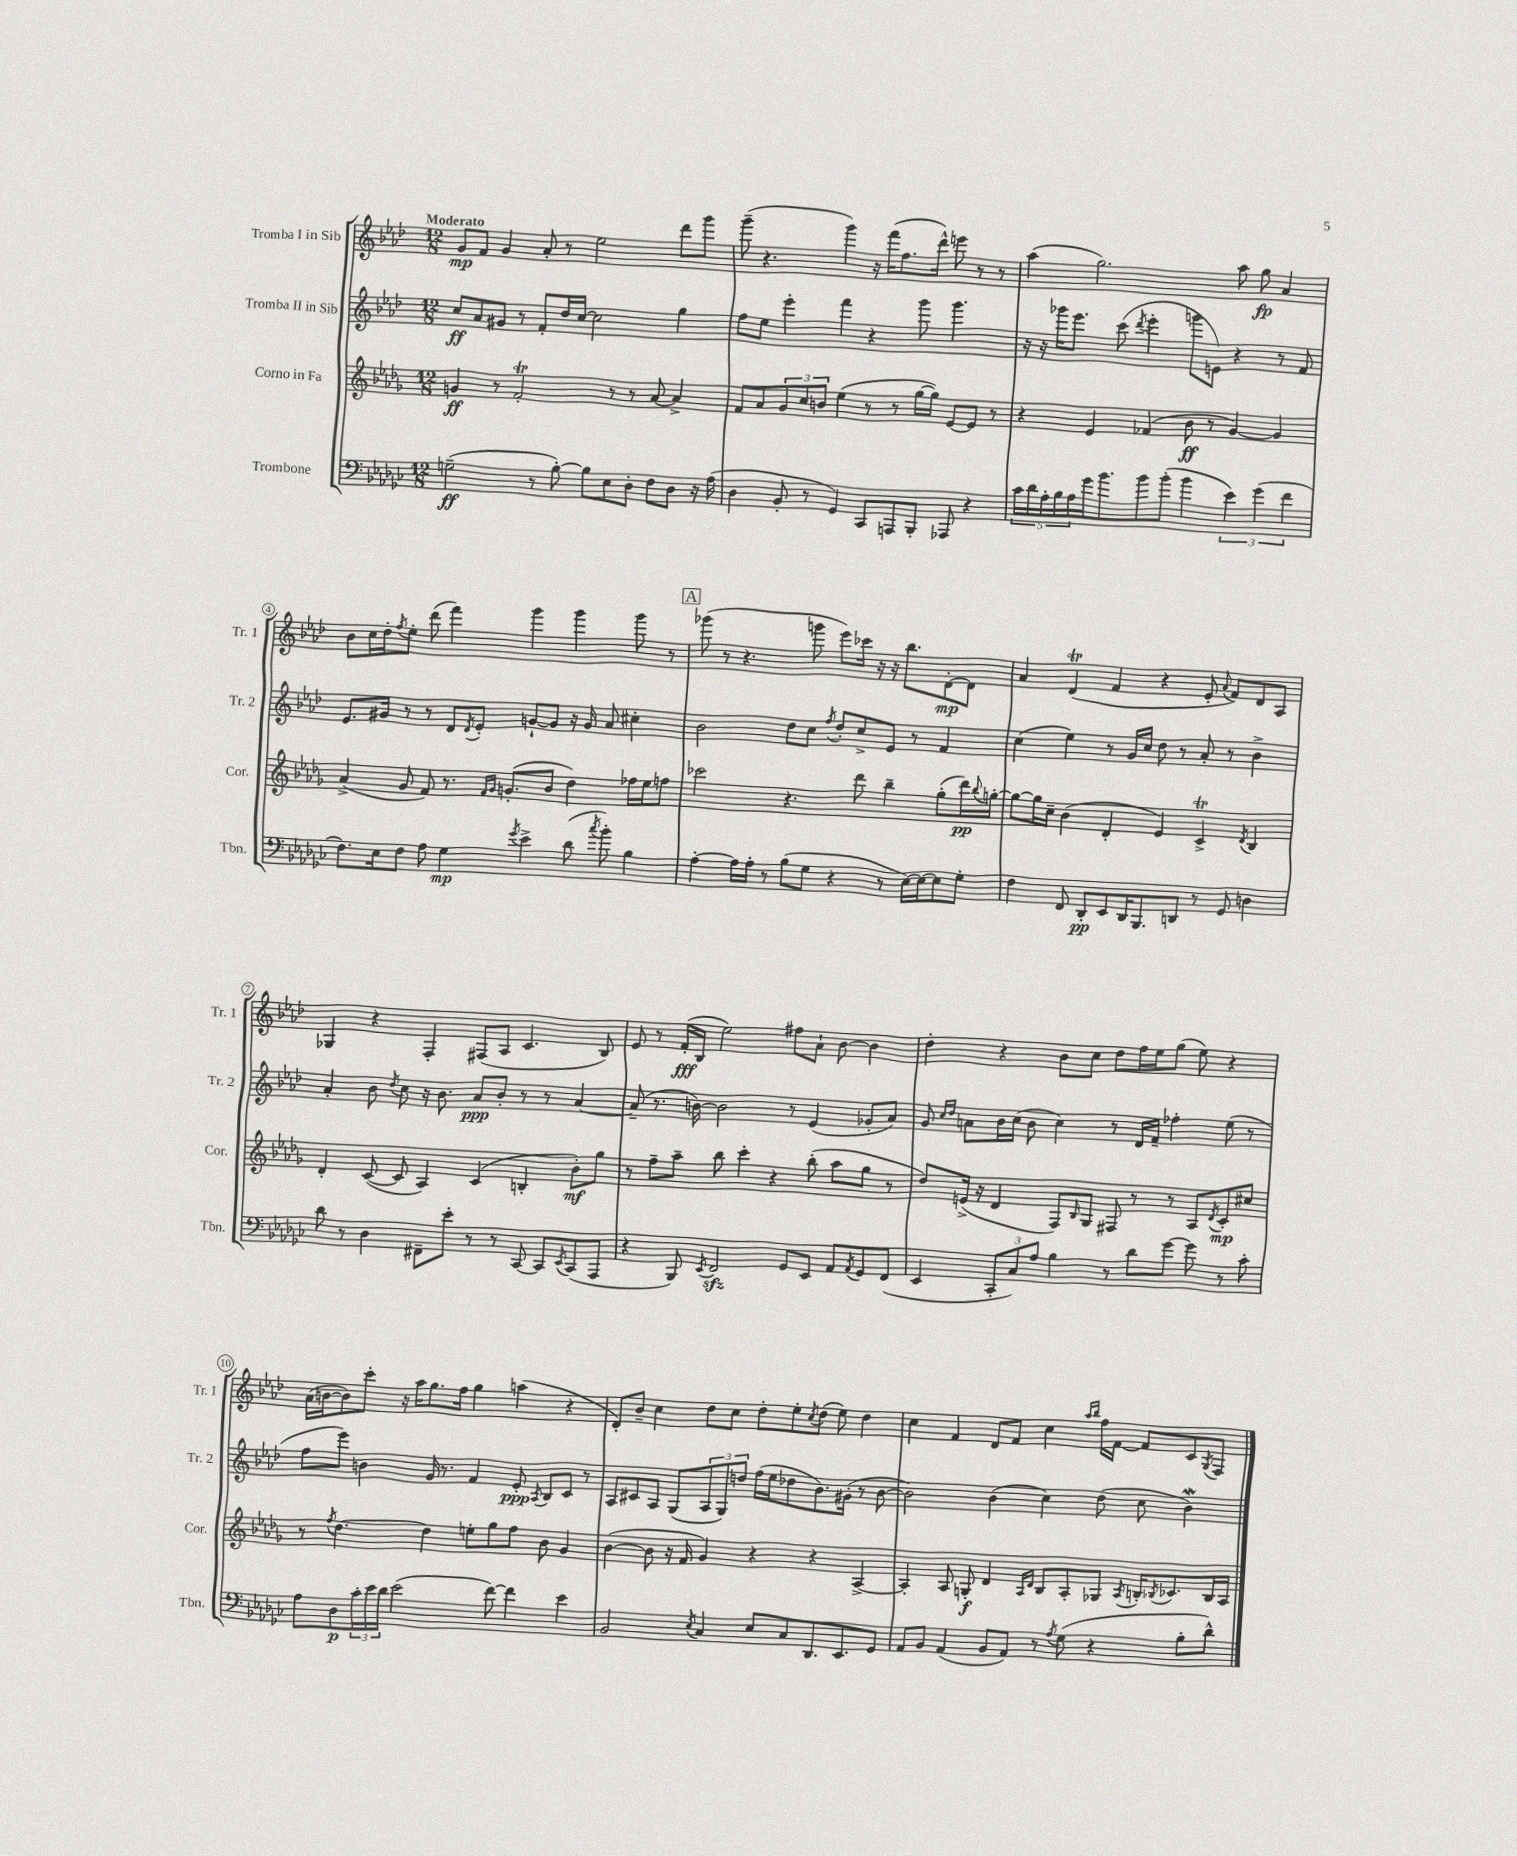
<<
\new StaffGroup <<
\new Staff = "s0" \with { instrumentName = "Tromba I in Sib" shortInstrumentName = "Tr. 1" } {
    \clef treble \key aes \major \numericTimeSignature \time 12/8 \tempo "Moderato"
    g'8\mp f'8 g'4 aes'8-. r8 ees''2 des'''8 g'''8 |
    g'''8--( r4. g'''4) r16 f'''16( f''8. des'''16-^) e'''8 r8 r8 |
    aes''4( g''2.) aes''8 g''8\fp aes'4 |
    bes'8 c''16 des''16-. \acciaccatura { f''8 } ees''8-. des'''8( f'''4) g'''4 g'''4 g'''8 r8 |
    \mark \markup { \box "A" } ges'''8( r8 r4. g'''8 ees'''8) ces'''16 r16 r16 bes''8. des'8~-.\mp des'8 |
    aes'4 des'4\trill( f'4 r4 ees'8-. \appoggiatura { aes'8 } f'8) des'8 aes8 |
    ges4 r4 f4-. fis8( aes8 c'4. bes8) |
    ees'8 r8 f'16-.\fff( bes16 ees''2) fis''8 aes'8-! bes'8~ bes'4 |
    des''4-. r4 bes'8 c''8 des''8 f''16 ees''16 g''8( ees''8) r4 |
    aes'16( b'16~ b'8) c'''8-. r16 aes''16 g''8. f''16 g''4 a''4( r4 |
    des'8-.) bes'8-- c''4 des''8 c''8 des''8-. ees''8-. \acciaccatura { c''8 } des''8( ees''8) des''4 |
    c''4 f'4 des'8 f'8 c''4 \grace { aes''16 bes''16 } f''16 f'16~ f'8 c'8 \acciaccatura { g8 } f8 \bar "|." |
}
\new Staff = "s1" \with { instrumentName = "Tromba II in Sib" shortInstrumentName = "Tr. 2" } {
    \clef treble \key aes \major \numericTimeSignature \time 12/8
    c''8\ff aes'8 gis'8 r8 f'8-. des''16 c''16~ c''2 g''4 |
    f''8 ees''8 ees'''4-. f'''4 r4 g'''8 g'''4. |
    r16 r16 ges'''16 ees'''8. c'''8( \acciaccatura { des'''8 } ees'''4-. g'''8 e'8) r4 r8 f'8 |
    ees'8. gis'16 r8 r8 des'8 \acciaccatura { des'8 } ees'8-. g'8~-! g'8 r16 g'16 aes'8 cis''4-. |
    \mark \markup { \box "A" } bes'2 des''8 c''8 \acciaccatura { f''8 } des''8-. c''8-> ees'8 r8 f'4 |
    c''4( ees''4) r8 g'16 c''16 des''8 r8 aes'8-. r8 bes'4-> |
    aes'4-. bes'8 \acciaccatura { des''8 } c''8 r16 bes'8. aes'8\ppp bes'8-. r8 r8 aes'4~ |
    aes'8--( r8. b'16~) b'2 r8 ees'4( ges'8-. aes'8) |
    g'8 \grace { c''16 des''16 } a'8 bes'16 c''16( bes'8 c''4) r8 des'16 f'16-- fes''4-. ees''8( r8 |
    f''8 ees'''8) b'4 g'16 r8. f'4 ees'8-.\ppp \acciaccatura { aes8 } bes8 c'8 r8 |
    aes8 cis'8 aes8 g8( \tuplet 3/2 { aes8 g8) d''8 } f''16( ees''16 des''8 bes'8.) gis'16-.( r8 bes'8~ |
    bes'2) bes'4( c''4) des''8( c''8 bes'4\mordent) \bar "|." |
}
\new Staff = "s2" \with { instrumentName = "Corno in Fa" shortInstrumentName = "Cor." } {
    \clef treble \key des \major \numericTimeSignature \time 12/8
    g'4\ff r8 f'2-.\trill r8 r8 aes'8~ aes'4-> |
    f'8 aes'8 \tuplet 3/2 { ges'8 c''8 b'8 } ees''4( r8 r8 ges''16~ ges''16) ees'8~ ees'8 r8 |
    r4 ees'4 fes'4( bes'8\ff r8 ges'4~) ges'4 |
    aes'4->( ges'8 f'8) r8. \grace { f'16 ges'16 } g'8.-.( bes'8 des''4) fes''16 ees''16 f''8 |
    \mark \markup { \box "A" } ces'''2 r4. des'''8 bes''4-- ges''8-.( des'''16\pp) \appoggiatura { bes''8 } g''16~-. |
    g''8~ g''16 c''16-- bes'4( des'4-. ees'4) c'4->\trill \acciaccatura { des'8 } bes4 |
    des'4-. c'8~( c'8 aes4) c'4( b4-. bes'8-.\mf) ges''8 |
    r8 f''8-- aes''8-- bes''8 c'''4-. r4 bes''8-.( aes''8 ges''8 r8 |
    des''8) e'16->( r16 des'4 f8) \grace { bes16 } ges8 fis8 r8 r8 aes8 \acciaccatura { des'8 } c'8-.\mp cis''8 |
    r8 \acciaccatura { f''8 } des''4.~ des''4 e''8-. ges''8 f''8 bes'8 ges'4 |
    bes'4~( bes'8 r16 f'16 ges'4) r4 r4 aes4~-> |
    aes4-. aes8 g8-.\f des'4 \grace { aes16 des'16 } bes8 aes8-. ges8 \acciaccatura { aes8 } b16-. \acciaccatura { bes8 } ces'8. bes16 aes16 \bar "|." |
}
\new Staff = "s3" \with { instrumentName = "Trombone" shortInstrumentName = "Tbn." } {
    \clef bass \key ges \major \numericTimeSignature \time 12/8
    g2--\ff( r8 bes8~-.) bes8 ees8 des8-. f8 des8 r16 aes16( |
    des4 bes,8-. r8 ges,4) ces,8 a,,8 bes,,8-. aes,,8 r4 |
    \tuplet 5/4 { ces'16 des'16 aes16-. bes16 aes16 } ges'16 bes'8. bes'8 bes'8-.( bes'4 \tuplet 3/2 { ees'4) ges'4( f'4 } |
    f8.) ees16 f8 aes8 ges4\mp \acciaccatura { ges'8 } ees'4-> des'8( \acciaccatura { ces''8 } bes'8-.) bes4 |
    \mark \markup { \box "A" } aes4~-. aes16 aes16-. r8 bes8( ges8 r4 r8 ees16~) ees16~ ees8 ges8-. |
    f4 f,8 des,8-.\pp ees,8 des,16 bes,,8. d,8 r8 ges,8 d4 |
    des'8 r8 des4 fis,8-- ees'8-. r8 r8 ces,8~ ces,8 \acciaccatura { ees,8 } ces,8( aes,,8 |
    r4 bes,,8) \acciaccatura { ees,8 } f,2\sfz ges,8 ees,8 aes,8 \acciaccatura { aes,8 } ges,8 f,8( |
    ees,4 \tuplet 3/2 { ces,8-. ces8) aes8 } bes4 r8 des'8 ges'8~ ges'8 r8 ces'8-. |
    aes8 des8\p \tuplet 3/2 { ces'16-. ees'16 des'16 } ees'2( f'8~) f'4 ees'4 |
    bes,2 \acciaccatura { ees8 } ces4 ees8 ces8 des,8. ees,8. ges,8 |
    aes,8 bes,8 aes,4( bes,8 aes,8) r8 \acciaccatura { aes8 } ges8( r4 bes8-. des'8-^) \bar "|." |
}
>>
>>
\layout { \context { \Score \override BarNumber.stencil = #(make-stencil-circler 0.1 0.3 ly:text-interface::print) } }
